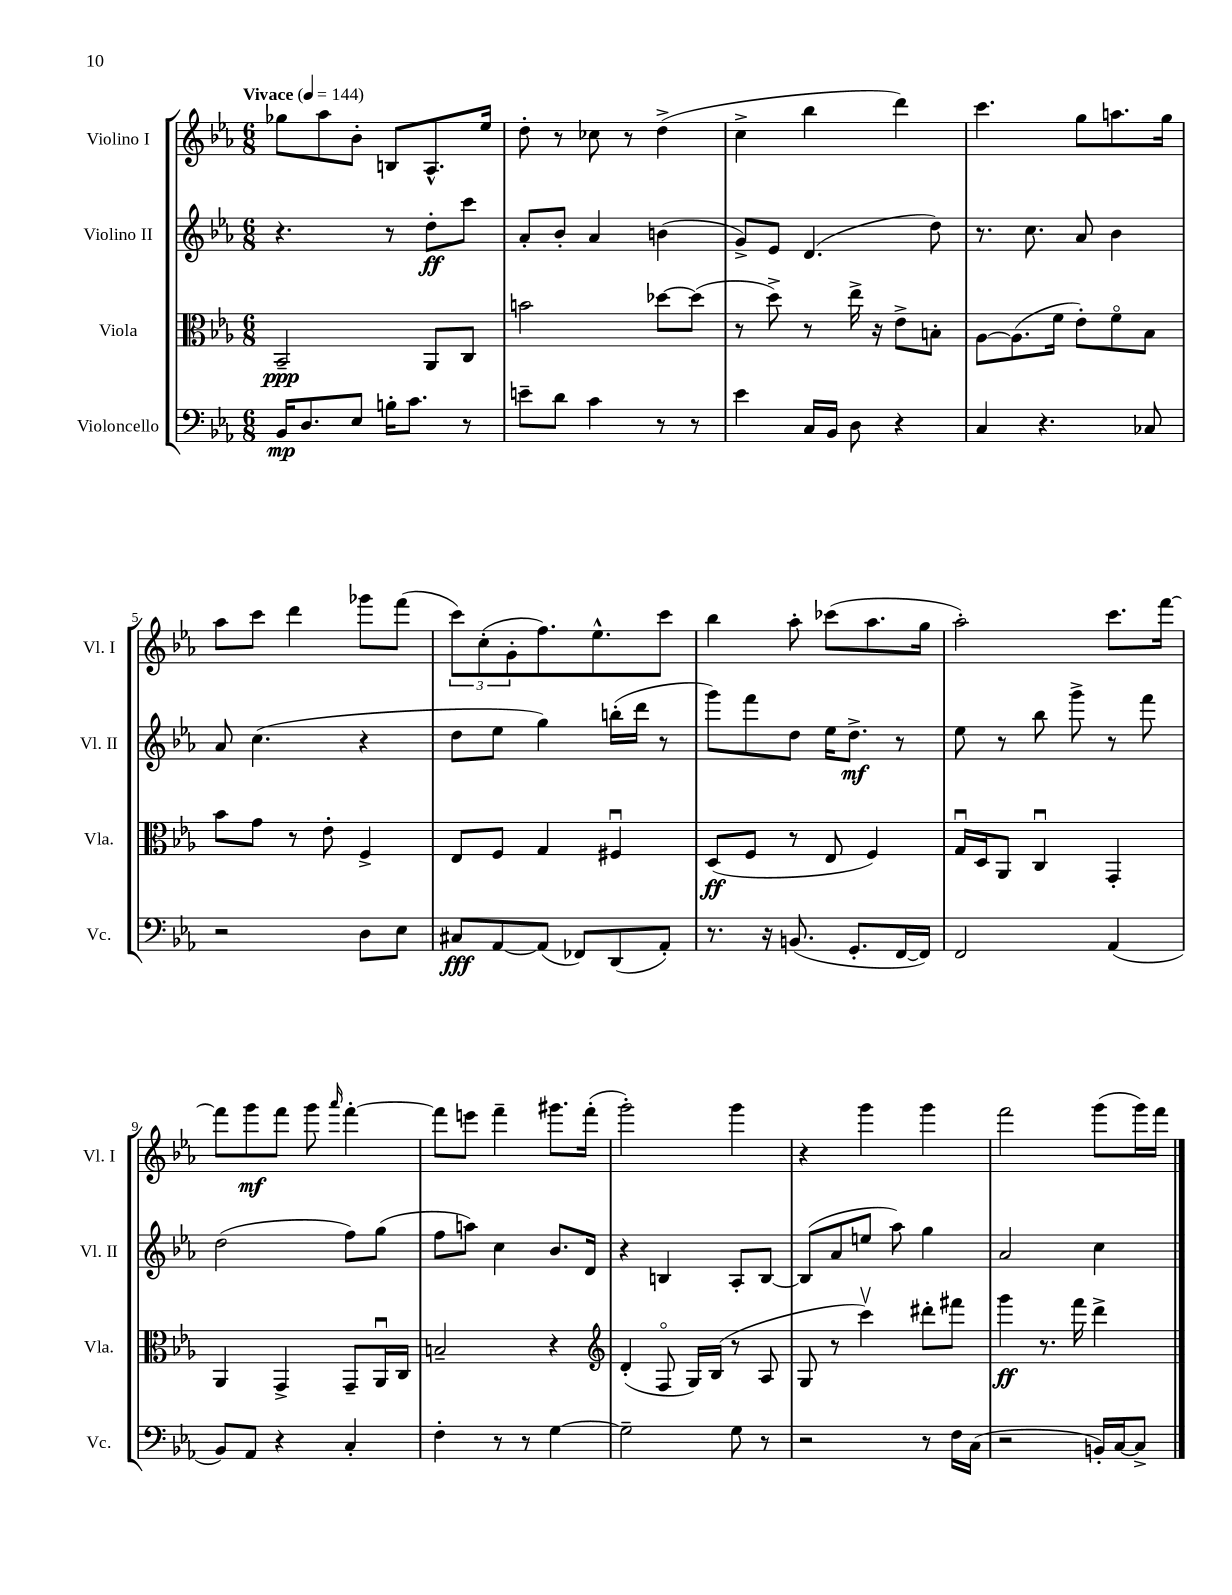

**kern	**dynam	**kern	**dynam	**kern	**dynam	**kern	**dynam
*part4	*part4	*part3	*part3	*part2	*part2	*part1	*part1
*staff4	*staff4	*staff3	*staff3	*staff2	*staff2	*staff1	*staff1
*I"Violoncello	*	*I"Viola	*	*I"Violino II	*	*I"Violino I	*
*I'Vc.	*	*I'Vla.	*	*I'Vl. II	*	*I'Vl. I	*
*clefF4	*	*clefC3	*	*clefG2	*	*clefG2	*
*k[b-e-a-]	*	*k[b-e-a-]	*	*k[b-e-a-]	*	*k[b-e-a-]	*
*M6/8	*	*M6/8	*	*M6/8	*	*M6/8	*
*MM144	*	*MM144	*	*MM144	*	*MM144	*
=1	=1	=1	=1	=1	=1	=1	=1
!	!	!	!	!	!	!LO:TX:a:B:t=Vivace	!
16BB-/KL	mp	2BB-~/	ppp	4.r	.	8gg-X\L	.
8.D/	.	.	.	.	.	.	.
.	.	.	.	.	.	8aa-\	.
8E-/J	.	.	.	.	.	8b-'\J	.
16Bn'\KL	.	.	.	8r	.	8Bn/L	.
8.c\J	.	.	.	.	.	.	.
.	.	8AA-/L	.	8dd'\L	ff	8.A-^^/	.
8r	.	8C/J	.	8ccc\J	.	.	.
.	.	.	.	.	.	16ee-/Jk	.
=2	=2	=2	=2	=2	=2	=2	=2
8en~\L	.	2bn\	.	8a-'/L	.	8dd'\	.
8d\J	.	.	.	8b-'/J	.	8r	.
4c\	.	.	.	4a-/	.	8cc-X\	.
.	.	.	.	.	.	8r	.
8r	.	[8dd-X\L	.	(4bn\	.	(4dd^\	.
8r	.	(8dd-\J]	.	.	.	.	.
=3	=3	=3	=3	=3	=3	=3	=3
4e-\	.	8r	.	8g^/L)	.	4cc^\	.
.	.	8dd^\)	.	8e-/J	.	.	.
16C/LL	.	8r	.	(4.d/	.	4bb-\	.
16BB-/JJ	.	.	.	.	.	.	.
8D\	.	16ee-^\	.	.	.	.	.
.	.	16r	.	.	.	.	.
4r	.	8e-^\L	.	.	.	4ddd\)	.
.	.	8Bn'\J	.	8dd\)	.	.	.
=4	=4	=4	=4	=4	=4	=4	=4
4C/	.	[8A-\L	.	8.r	.	4.ccc\	.
.	.	(8.A-\]	.	.	.	.	.
.	.	.	.	8.cc\	.	.	.
4.r	.	.	.	.	.	.	.
.	.	16f\Jk	.	.	.	.	.
.	.	8e-'\L)	.	8a-/	.	8gg\L	.
.	.	8f\	.	4b-\	.	8.aan\	.
8C-X/	.	8B-\J	.	.	.	.	.
.	.	.	.	.	.	16gg\Jk	.
!!LO:LB:g=z
=5	=5	=5	=5	=5	=5	=5	=5
2r	.	8b-\L	.	8a-/	.	8aa-\L	.
.	.	8g\J	.	(4.cc\	.	8ccc\J	.
.	.	8r	.	.	.	4ddd\	.
.	.	8e-'\	.	.	.	.	.
8D\L	.	4F^/	.	4r	.	8ggg-X\L	.
8E-\J	.	.	.	.	.	(8fff\J	.
=6	=6	=6	=6	=6	=6	=6	=6
8C#X/L	fff	8E-/L	.	8dd\L	.	12ccc\L)	.
.	.	.	.	.	.	(12cc'\	.
[8AA-/	.	8F/J	.	8ee-\J	.	.	.
.	.	.	.	.	.	12g'\	.
(8AA-/J]	.	4G/	.	4gg\)	.	8.ff\)	.
8FF-X/L)	.	.	.	.	.	.	.
.	.	.	.	.	.	8.ee-^^\	.
(8DD/	.	4F#Xu/	.	(16bbn'\LL	.	.	.
.	.	.	.	16ddd\JJ	.	.	.
8AA-'/J)	.	.	.	8r	.	8ccc\J	.
=7	=7	=7	=7	=7	=7	=7	=7
8.r	.	(8D/L	ff	8ggg\L)	.	4bb-\	.
.	.	8F/J	.	8fff\	.	.	.
16r	.	.	.	.	.	.	.
(8.BBn/	.	8r	.	8dd\J	.	8aa-'\	.
.	.	8E-/	.	16ee-\KL	.	(8ccc-X\L	.
8.GG'/L	.	.	.	8.dd^\J	mf	.	.
.	.	4F/)	.	.	.	8.aa-\	.
[16FF/L	.	.	.	8r	.	.	.
16FF/JJ])	.	.	.	.	.	16gg\Jk	.
=8	=8	=8	=8	=8	=8	=8	=8
2FF/	.	16Gu/LL	.	8ee-\	.	2aa-'\)	.
.	.	16D/J	.	.	.	.	.
.	.	8AA-/J	.	8r	.	.	.
.	.	4Cu/	.	8bb-\	.	.	.
.	.	.	.	8ggg^\	.	.	.
(4AA-/	.	4GG'/	.	8r	.	8.ccc\L	.
.	.	.	.	8fff\	.	.	.
.	.	.	.	.	.	[16fff\Jk	.
!!LO:LB:g=z
=9	=9	=9	=9	=9	=9	=9	=9
8BB-/L)	.	4AA-/	.	(2dd\	.	8fff\L]	.
8AA-/J	.	.	.	.	.	8ggg\	mf
4r	.	4GG^/	.	.	.	8fff\J	.
.	.	.	.	.	.	8ggg\	.
.	.	.	.	.	.	16qqaaa-/	.
4C'/	.	8GG~/L	.	8ff\L)	.	[4fff'\	.
.	.	16AA-u/L	.	(8gg\J	.	.	.
.	.	16C/JJ	.	.	.	.	.
=10	=10	=10	=10	=10	=10	=10	=10
4F'\	.	2Bn~/	.	8ff\L	.	8fff\L]	.
.	.	.	.	8aan\J)	.	8eeen\J	.
8r	.	.	.	4cc\	.	4fff~\	.
8r	.	.	.	.	.	.	.
[4G\	.	4r	.	8.b-/L	.	8.ggg#X\L	.
.	.	.	.	16d/Jk	.	(16fff'\Jk	.
=11	=11	=11	=11	=11	=11	=11	=11
*	*	*clefG2	*	*	*	*	*
2G~\]	.	(4d'/	.	4r	.	2ggg'\)	.
.	.	8F/	.	4Bn/	.	.	.
.	.	16G/LL)	.	.	.	.	.
.	.	(16B-/JJ	.	.	.	.	.
8G\	.	8r	.	8A-'/L	.	4ggg\	.
8r	.	8A-/	.	[8B/J	.	.	.
=12	=12	=12	=12	=12	=12	=12	=12
2r	.	8G/	.	(8B/L]	.	4r	.
.	.	8r	.	8a-/	.	.	.
.	.	4cccv\)	.	8een/J	.	4ggg\	.
.	.	.	.	8aa-\)	.	.	.
8r	.	8ddd#X'\L	.	4gg\	.	4ggg\	.
16F\LL	.	8fff#X\J	.	.	.	.	.
(16C\JJ	.	.	.	.	.	.	.
=13	=13	=13	=13	=13	=13	=13	=13
2r	.	4ggg\	ff	2a-/	.	2fff\	.
.	.	8.r	.	.	.	.	.
.	.	16fff\	.	.	.	.	.
16BBn'/LL)	.	4ddd^\	.	4cc\	.	(8ggg\L	.
[16C/J	.	.	.	.	.	.	.
8C^/J]	.	.	.	.	.	16ggg\L)	.
.	.	.	.	.	.	16fff\JJ	.
==	==	==	==	==	==	==	==
*-	*-	*-	*-	*-	*-	*-	*-
